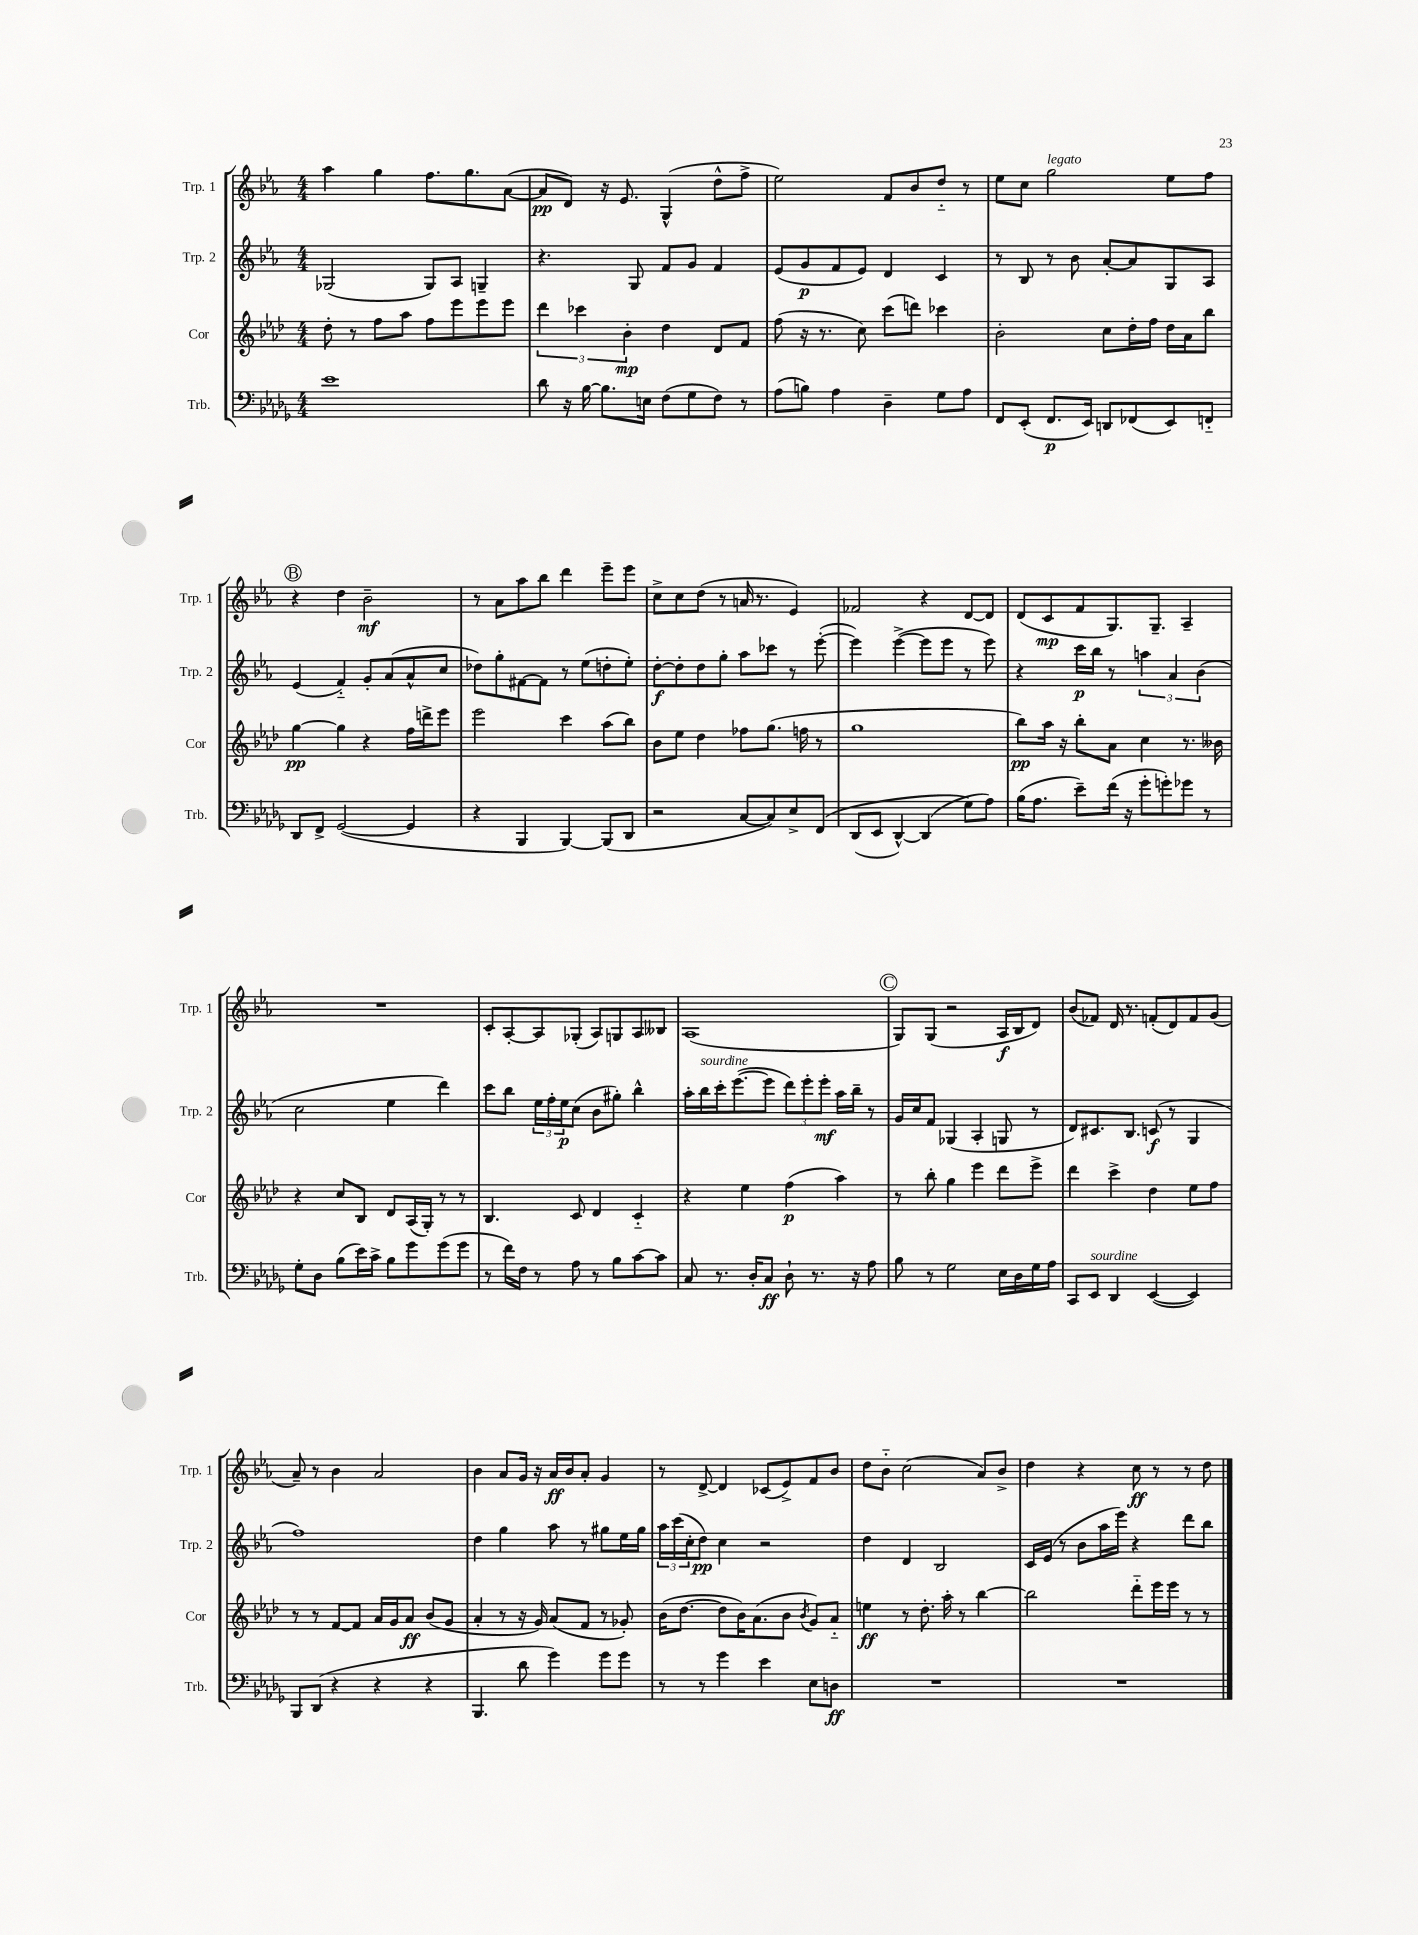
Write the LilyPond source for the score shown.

<<
\new StaffGroup <<
\new Staff = "s0" \with { instrumentName = "Trp. 1" shortInstrumentName = "Trp. 1" } {
    \clef treble \key ees \major \numericTimeSignature \time 4/4
    aes''4 g''4 f''8. g''8. aes'8~( |
    aes'8\pp d'8) r16 ees'8. g4-^( d''8-^ f''8-> |
    ees''2) f'8 bes'8 d''8-_ r8 |
    ees''8 c''8 g''2^\markup { \italic "legato" } ees''8 f''8 |
    \mark \markup { \circle "B" } r4 d''4 bes'2--\mf |
    r8 aes'8 aes''8 bes''8 d'''4 ees'''8-- ees'''8 |
    c''8-> c''8 d''8( r8 a'16 r8. ees'4) |
    fes'2 r4 d'8~ d'8 |
    d'8( c'8\mp f'8 g8.) g8.-- aes4-- |
    R1 |
    c'8-. aes8~-. aes8 ges8-.( aes8) g8 aes8 beses8 |
    aes1( |
    \mark \markup { \circle "C" } g8) g8( r2 aes16\f bes16 d'8) |
    bes'8( fes'8) d'16 r8. f'8-.( d'8) f'8 g'8( |
    aes'8--) r8 bes'4 aes'2 |
    bes'4 aes'8 g'16 r16 aes'16\ff bes'16 aes'8-. g'4 |
    r8 d'8~-> d'4 ces'8( ees'8->) f'8 bes'8 |
    d''8 bes'8-_ c''2( aes'8) bes'8-> |
    d''4 r4 c''8\ff r8 r8 d''8 \bar "|." |
}
\new Staff = "s1" \with { instrumentName = "Trp. 2" shortInstrumentName = "Trp. 2" } {
    \clef treble \key ees \major \numericTimeSignature \time 4/4
    ges2( ges8) aes8 g4-- |
    r4. g8 f'8 g'8 f'4 |
    ees'8( g'8\p f'8 ees'8) d'4 c'4 |
    r8 bes8 r8 bes'8 aes'8~-. aes'8 g8 aes8 |
    \mark \markup { \circle "B" } ees'4( f'4-_) g'8-. aes'8( aes'8-^ c''8 |
    des''8) g''8-. fis'8~ fis'8 r8 ees''8( d''8-. ees''8-.) |
    d''8~-.\f d''8-. d''8 g''8-. aes''8 ces'''8 r8 ees'''8~-.( |
    ees'''4) ees'''4~->( ees'''8 ees'''8 r8 ees'''8) |
    r4 c'''16\p bes''16 r8 \tuplet 3/2 { a''4 aes'4 bes'4( } |
    c''2 ees''4 d'''4) |
    c'''8 bes''8 \tuplet 3/2 { ees''16 f''16-. ees''16\p } c''8( bes'8 gis''8-.) bes''4-^ |
    aes''16-. bes''16^\markup { \italic "sourdine" } c'''16-. ees'''8.~( ees'''8 \tuplet 3/2 { d'''8) ees'''8-. ees'''8-.\mf } aes''16 bes''16-- r8 |
    \mark \markup { \circle "C" } g'16 c''16 f'8 ges4( aes4-. g8 r8 |
    d'8) cis'8. bes8. c'8\f( r8 g4 |
    f''1) |
    d''4 g''4 aes''8 r8 gis''8 ees''16 gis''16 |
    \tuplet 3/2 { aes''16 c'''16( c''16-. } d''8\pp) c''4 r2 |
    d''4 d'4 bes2 |
    c'16 ees'16( r8 bes'8 aes''16 ees'''16) r4 d'''8 bes''8 \bar "|." |
}
\new Staff = "s2" \with { instrumentName = "Cor" shortInstrumentName = "Cor" } {
    \clef treble \key aes \major \numericTimeSignature \time 4/4
    des''8-. r8 f''8 aes''8 f''8 ees'''8 ees'''8 ees'''8 |
    \tuplet 3/2 { des'''4 ces'''4 bes'4-.\mp } des''4 des'8 f'8 |
    f''8( r16 r8. c''8) c'''8( d'''8) ces'''4 |
    bes'2-. c''8 des''16-. f''16 des''16 aes'16 bes''8 |
    \mark \markup { \circle "B" } g''4~\pp g''4 r4 f''16 d'''16-> ees'''8 |
    ees'''2 c'''4 aes''8( bes''8) |
    bes'8 ees''8 des''4 fes''8 g''8.( f''16 r8 |
    g''1 |
    bes''8\pp) aes''16 r16 bes''8-. aes'8 c''4 r8. beses'16 |
    r4 c''8 bes8 des'8 aes16( g16-.) r8 r8 |
    bes4. c'8 des'4 c'4-_ |
    r4 ees''4 f''4\p( aes''4) |
    \mark \markup { \circle "C" } r8 bes''8-. g''4 ees'''4 des'''8 ees'''8-> |
    des'''4 c'''4-> des''4 ees''8 f''8 |
    r8 r8 f'8~ f'8 aes'16 g'16 aes'8\ff bes'8( g'8 |
    aes'4-. r8 r16 g'16) aes'8( f'8 r8 ges'8-.) |
    bes'16( des''8.~ des''8 bes'16) aes'8.( bes'8 \acciaccatura { bes'8 } g'8) aes'8-_ |
    e''4\ff r8 des''8.-. aes''16-. r8 bes''4~ |
    bes''2 des'''8-_ ees'''16 ees'''16 r8 r8 \bar "|." |
}
\new Staff = "s3" \with { instrumentName = "Trb." shortInstrumentName = "Trb." } {
    \clef bass \key des \major \numericTimeSignature \time 4/4
    ees'1 |
    des'8 r16 bes16~ bes8. e16 f8( ges8 f8) r8 |
    aes8( b8) aes4 des4-- ges8 aes8 |
    f,8 ees,8-.( f,8.\p ees,16) d,8 fes,8( ees,8) f,8-_ |
    \mark \markup { \circle "B" } des,8 f,8-> ges,2~( ges,4 |
    r4 bes,,4 bes,,4~) bes,,8( des,8 |
    r2 c8~ c8) ees8-> f,8\( |
    des,8( ees,8 des,4~-^) des,4( ges8\) aes8) |
    bes16( aes8. ees'8--) f'16( r16 ges'8-. g'8-.) ges'8 r8 |
    ges8-. des8 bes8( ees'16) c'16-> bes8 ges'8 ges'8( ges'8 |
    r8 f'16) f16 r8 aes8 r8 bes8 c'8~ c'8 |
    c8 r8. des16-. c8\ff des8-! r8. r16 aes8 |
    \mark \markup { \circle "C" } bes8 r8 ges2 ees16 des16 ges16 aes16 |
    c,8 ees,8^\markup { \italic "sourdine" } des,4 ees,4~( ees,4) |
    bes,,8 des,8( r4 r4 r4 |
    bes,,4. des'8 ges'4) ges'8 ges'8 |
    r8 r8 ges'4 ees'4 ees8 d8\ff |
    R1 |
    R1 \bar "|." |
}
>>
>>
\layout { \context { \Score \remove "Bar_number_engraver" } }
